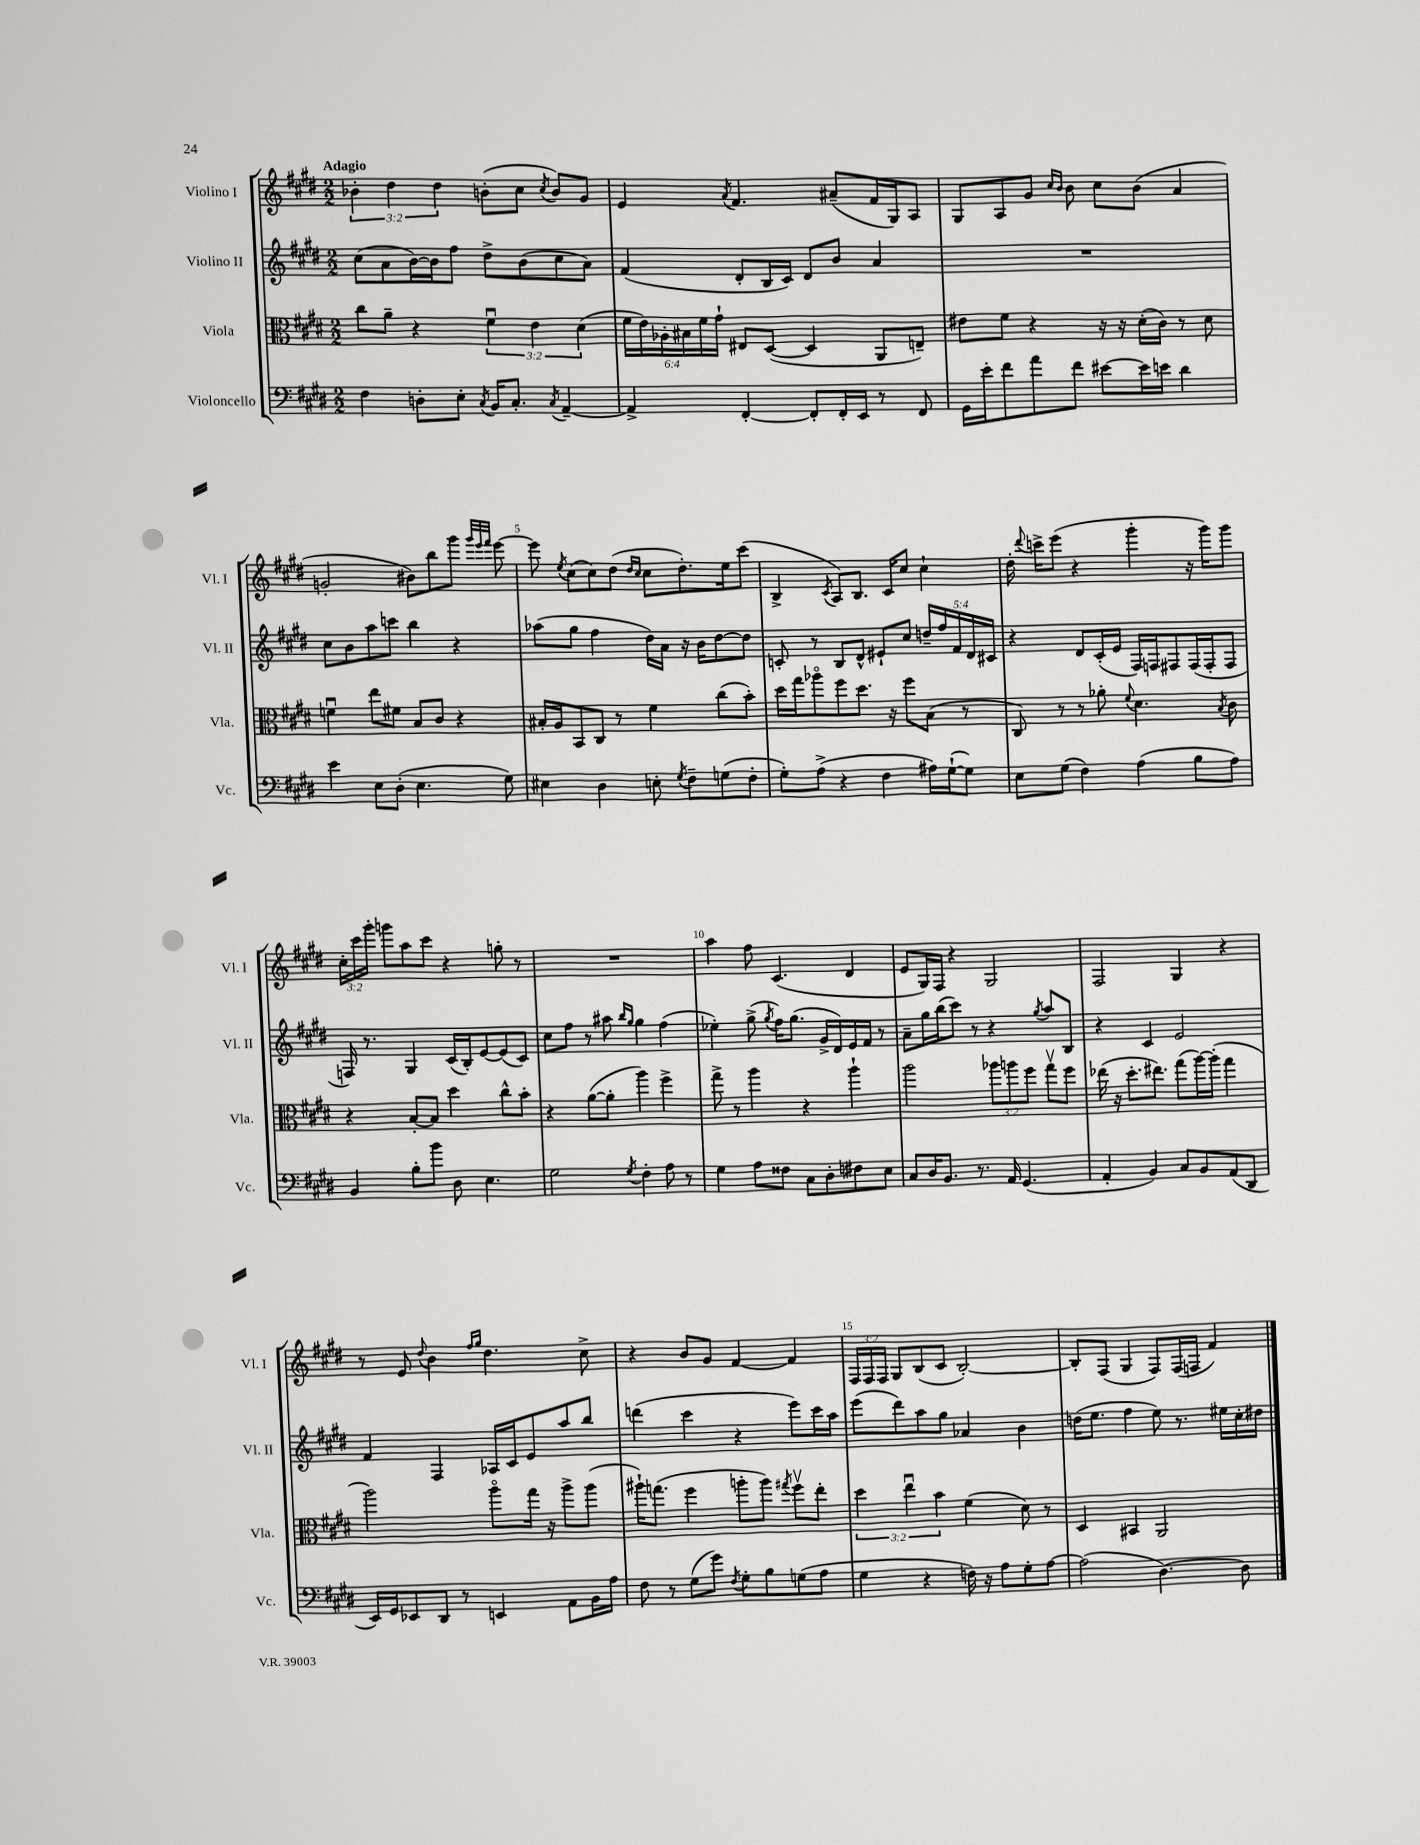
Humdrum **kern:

**kern	**kern	**kern	**kern
*staff4	*staff3	*staff2	*staff1
*clefF4	*clefC3	*clefG2	*clefG2
*k[f#c#g#d#]	*k[f#c#g#d#]	*k[f#c#g#d#]	*k[f#c#g#d#]
*M2/2	*M2/2	*M2/2	*M2/2
4F#\	8cc#\L	(8cc#\L	6b-'\
.	8a~\J	8a\	.
.	.	.	6dd#\
8D'\L	4r	[16b\L)	.
.	.	16b\]J	.
.	.	.	6dd#\
8E'\J	.	8ff#\J	.
8qC#/	.	.	.
16BB/LK	6f#u\	8dd#^\L	(8b'\L
8.C#'/J	.	.	.
.	.	(8b\	8cc#\J
.	6e\	.	.
8qC#/	.	.	8qcc#/
[4AA~/	.	8cc#\	8b/L)
.	(6d#\	.	.
.	.	8a\J)	8g#/J
=	=	=	=
4AA^/]	24f#\LL	(4f#/	4e/
.	24e\)	.	.
.	24A-'\	.	.
.	24B#\	.	.
.	24f#\	.	.
.	24g#`\JJ	.	.
.	.	.	8qa/
[4FF#'/	8E#/L	8d#'/L	4.f#/
.	([8D#/J	16B/L	.
.	.	16c#/JJ)	.
8FF#'/]L	4D#/]	8d#/L	.
16FF#'/L	.	8b/J	(8a#~/L
16EE/JJ	.	.	.
8r	8AA/L	4a/	16f#/L
.	.	.	16G#/J)
8FF#/	8E~/J)	.	8A/J
=	=	=	=
16GG#\LL	8e#\L	1r	8G#/L
16e'\J	.	.	.
8f#\	8f#\J	.	8A/
8a\	4r	.	8g#/J
.	.	.	16qqcc#/LL
.	.	.	16qqb/JJ
8f#\J	.	.	8b\
[8e#\L	16r	.	8cc#\L
.	16r	.	.
16e#\]L	(16d#'\LL	.	(8b\J
16e\JJ	16c#\JJ)	.	.
4d#\	8r	.	4a/
.	8d#\	.	.
=	=	=	=
4e\	4fu\	8cc#\L	2g'/
.	.	8b\	.
8E\L	8ee\L	8aa\	.
(8D#'\J	8f#\J	8ccc\J	.
4.E\	8B/L	4bb\	8b#\L)
.	8c#/J	.	8bb\
.	4r	4r	8ggg#\J
.	.	.	32qqggg#/LLL
.	.	.	32qqeee/
.	.	.	32qqfff#/JJJ
8G#\)	.	.	[8eee\
=	=	=	=
4E#\	16B#'/LL	(8aa-\L	8eee\]
.	16A/J	.	.
.	.	.	8qee/
.	8BB/	8gg#\J	(8cc#\L
4D#\	8C#/J	4ff#\	8cc#\)
.	8r	.	(8dd#\J
.	.	.	16qqdd#/LL
.	.	.	16qqcc#/JJ
8E'\	4f#\	16dd#\LL)	8cc#\L
.	.	16a\JJ	.
8qG#/	.	.	.
8F#~\L	.	16r	8.dd#'\)
.	.	16b\LK	.
(8G\	(8cc#\L	[8dd#\	.
.	.	.	16ee\k
8F#'\J	8b'\J)	8dd#\]J	(8ccc#\J
=	=	=	=
8G#'\L)	16dd#\LL	8c'/	4B^/
.	16gg#\J	.	.
(8A^\J	8aa-o\	8r	.
.	.	.	8qc#/
4r	8ff#\	8B/L	8A/L)
.	8.dd#\J	8d#^^/J	8.B/J
4F#\	.	8e#`/L	.
.	16r	.	16c#/LK
.	8ff#\L	8cc#/J	8cc#/J
16A#\LL)	(8B\J	20dd~/LL	4cc#`\
.	.	20ff#/	.
([16G#`\J	.	.	.
.	.	20f#/	.
8G#\]J)	8r	.	.
.	.	20d#/	.
.	.	20c#/JJ	.
=	=	=	=
8E\L	8C#/)	4r	16dd#'\
.	.	.	8qqddd#/
.	.	.	16ccc^\LK
(8G#\J	8r	.	(8eee\J
4F#\)	8r	8d#/L	4r
.	8a-'\	(16c#'/L	.
.	.	16e/JJ	.
.	8qqf#/	.	.
(4A\	4.d#\	16F#/LL)	4ggg#'\
.	.	16F/J	.
.	.	8F#/	.
8B\L	.	(16F#/L	16r
.	.	16F#'/J	16ggg#\LK)
.	8qB/	.	.
8A\J)	8c#\	8F#/J	8ggg#\J
=	=	=	=
4BB/	4r	16F/)	24cc#'\LL
.	.	.	24ccc#\
.	.	8.r	.
.	.	.	24ggg#'\JJ
.	.	.	8ggg\L
8B'\L	[8B'/L	4G#/	8aa\
8b\J	8B/]J	.	8ccc#\J
8D#\	4dd#\	(16c#/LL	4r
.	.	16B'/J)	.
4.E\	.	[8e/	.
.	8cc#^^\L	(8e/]	8gg'\
.	8b'\J	8c#/J)	8r
=	=	=	=
2G#\	4r	8cc#\L	1r
.	.	8ff#\J	.
.	([8a\L	8r	.
.	8a'\]J	8aa#\	.
.	.	16qqbb/LL	.
8qG#/	.	16qqgg#/JJ	.
4F#'\	4aa\)	4gg#\	.
8A\	4ff#^\	(4ff#\	.
8r	.	.	.
=	=	=	=
4G#\	8gg#^\	4ee-'\)	4aa\
.	8r	.	.
8A\L	4aa\	(8gg#^\	8ff#\
.	.	8qgg#/	.
8F##\J	.	16ff#\LK)	(4.c#/
.	.	(8.gg#\J	.
8C#\L	4r	.	.
8D#'\	.	16g#^/LL	.
.	.	16d#/)	.
8F#\	4aa`\	16e/	4d#/
.	.	16f#/JJ	.
8E\J	.	8r	.
=	=	=	=
8C#/L	2aa\	8a~\L	8e/L
16D#/K	.	16gg#\L	16G#/L)
8.BB/J	.	(16bb\J	16F#/JJ
.	.	8ccc#\J)	4r
8.r	.	8r	.
.	12aa-\L	4r	2G#/
16AA/	.	.	.
.	12aa\	.	.
(4.GG#/	.	.	.
.	12ff#\J	.	.
.	.	8qgg#/	.
.	8gg#v\L	8aa/L	.
.	8ff#\J	8B/J	.
=	=	=	=
4AA'/	(16ee-\	4r	2F#/
.	16r	.	.
.	8.dd#'\L	.	.
4BB/)	.	4c#/	.
.	8.ee#\J)	.	.
8C#/L	(8gg#\L	2e/	4G#/
8BB/	[16aa\L)	.	.
.	(16aa'\]JJ	.	.
(8AA/	4gg#\	.	4r
8DD#/J	.	.	.
=	=	=	=
16EE/LL)	2aa\)	4f#/	8r
16GG#/J	.	.	.
8EE-/	.	.	8e/
.	.	.	8qqdd#/
8DD#/J	.	4F#/	4b\
8r	.	.	.
.	.	.	16qqff#/LL
.	.	.	16qqgg#/JJ
4EE/	8aao\L	16A-/LL	4.dd#\
.	.	16c#/J	.
.	16gg#\Jk	8e/	.
.	16r	.	.
8AA\L	8aa^\L	8aa/	.
16BB\L	(8aa\J	8bb/J	8cc#^\
16A\JJ	.	.	.
=	=	=	=
8F#\	16aa#`\LK)	(4ddd\	4r
.	(8.gg\J	.	.
8r	.	.	.
(8G#\L	4ff#\	4ccc#\	8b/L
8g#\J)	.	.	8g#/J
8qF#/	.	.	.
8G#'\L	8aa'\L	4r	[4f#/
8B\	8aa\J)	.	.
.	8qgg#/	.	.
(8G\	8ff#v\L	8eee\L)	4f#/]
8A\J	8ee'\J	16ccc#\L	.
.	.	16aa\JJ	.
=	=	=	=
4G#\	6dd#\	(8eee\L	24F#/LL
.	.	.	24F#/
.	.	.	24F#/JJ
.	.	8ddd#\)	8G#/L
.	6eeu\	.	.
4r	.	8aa\	(8B/
.	6b\	.	.
.	.	8gg#\J	8c#/J
16F\)	(4f#\	4a-/	[2B'/)
16r	.	.	.
8A\L	.	.	.
8G#'\	8d#\)	4b\	.
[8A\J	8r	.	.
=	=	=	=
(2A\]	4D#/	(16dd\LK	8B'/]L
.	.	8.ee\J	.
.	.	.	(8F#/J
.	4BB#/	4ff#\	4G#/
[4.D#\)	2AA/	8ee\)	8F#/L)
.	.	8.r	(16F#/L
.	.	.	16F/JJ
.	.	.	4f#/)
.	.	16ee#\LL	.
8D#\]	.	16cc#'\	.
.	.	16dd#\JJ	.
==	==	==	==
*-	*-	*-	*-
